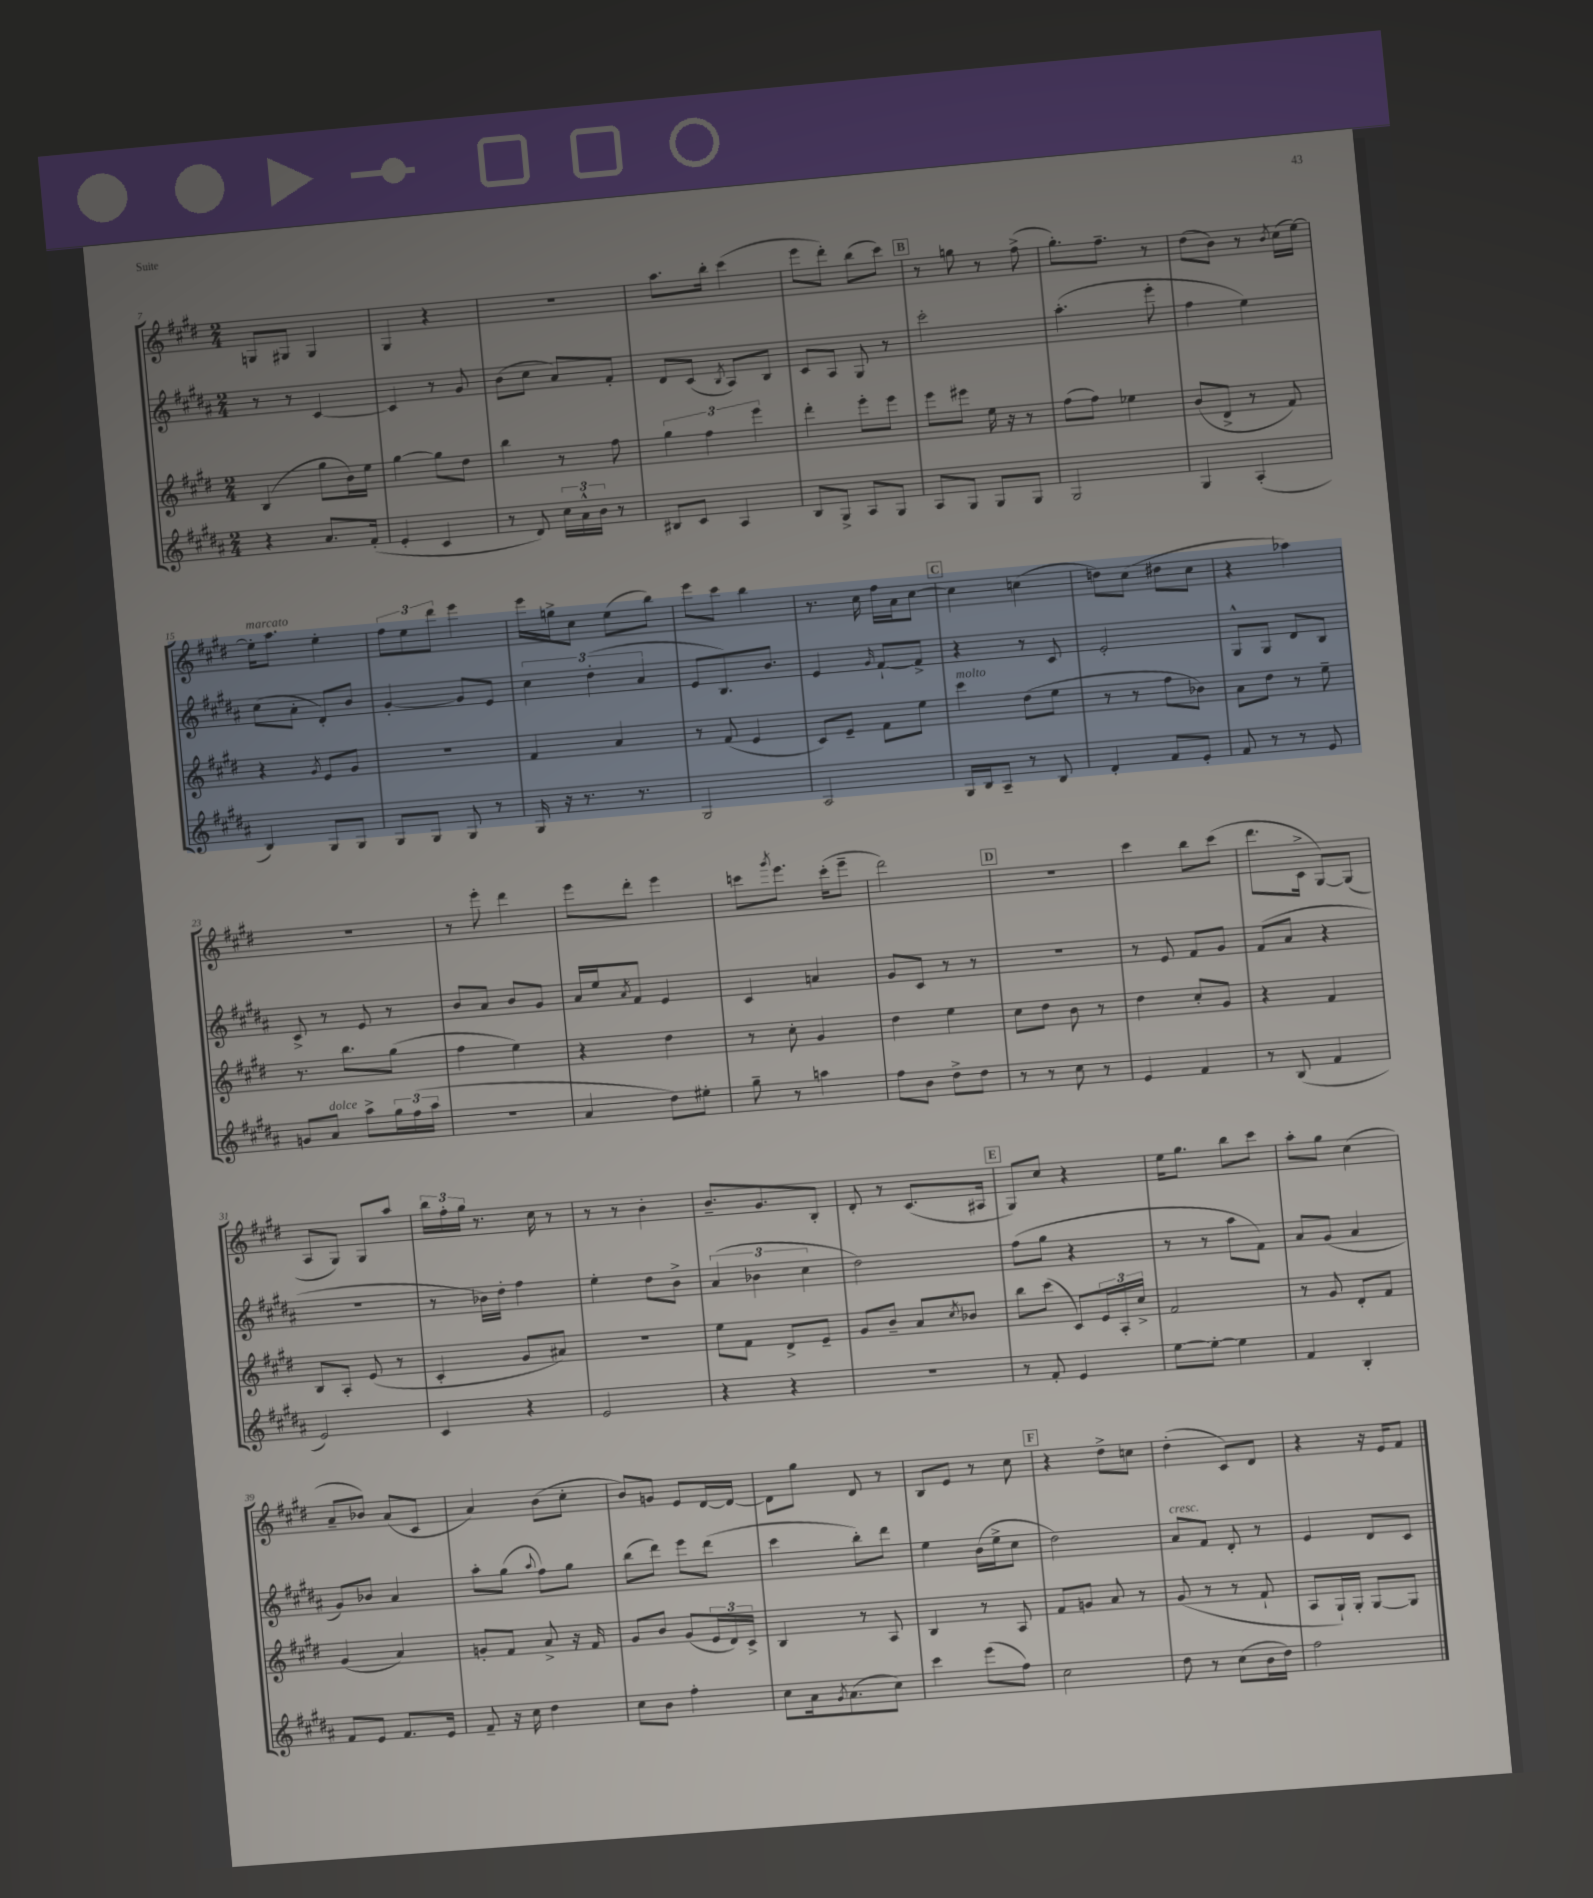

**kern	**kern	**kern	**kern
*staff4	*staff3	*staff2	*staff1
*clefG2	*clefG2	*clefG2	*clefG2
*k[f#c#g#d#a#]	*k[f#c#g#d#]	*k[f#c#g#d#a#]	*k[f#c#g#d#]
*M2/4	*M2/4	*M2/4	*M2/4
4r	(4B	8r	8G
.	.	8r	8G#
8.a#	8gg#	[4c#	4G#
.	16b)	.	.
(16f#'	16ee	.	.
=	=	=	=
4e'	[4gg#	4c#]	4G#
4c#	8gg#]	8r	4r
.	8dd#	8g#	.
=	=	=	=
8r	4bb	(8b	2r
8d#)	.	8cc#	.
24cc#	8r	8a#)	.
24a#^^	.	.	.
24b	.	.	.
8r	8ff#	8f#'	.
=	=	=	=
8B#	6gg#	8d#	8.aa
8c#	.	(8c#	.
.	6ff#	.	.
.	.	.	16bb'
.	.	8qB	.
4A#	.	8A#)	(4ccc#
.	6eee	.	.
.	.	8B	.
=	=	=	=
8B	4ddd#'	8c#	8eee
8G#^	.	8A#	8ddd#')
8A#	8eee'	8G#	(8bb
8G#	8eee	8r	8ccc#)
=	=	=	=
8A#	8eee	2ccc#'	8r
8G#	8eee#	.	8gg
8G#	16ee	.	8r
.	16r	.	.
8G#	8r	.	(8ff#^
=	=	=	=
2G#	(8ff#	(4.aa#'	8.gg#')
.	8ff#)	.	.
.	.	.	8.ff#~
.	4ee-	.	.
.	.	8eee'	8r
=	=	=	=
4G#	(8b	4ff#	(8dd#
.	8d#^	.	8b)
(4A#'	8r	4ee)	8r
.	.	.	8qb
.	8f#)	.	(16cc#
.	.	.	[16ee)
=	=	=	=
4B)	4r	(8cc#	16ee']
.	.	.	8.aa
.	.	8a#'	.
.	8qg#	.	.
8G#	8e	8d#')	4ee'
8G#	8g#	8b	.
=	=	=	=
8G#	2r	[4g#'	12ff#
.	.	.	12ee
8G#	.	.	.
.	.	.	12ddd#
8G#	.	8g#]	4eee
8r	.	8e	.
=	=	=	=
16G#	4f#	6cc#	16eee
16r	.	.	16gg^
8.r	.	.	8cc#
.	.	(6dd#'	.
.	4a	.	(8ee
8.r	.	.	.
.	.	6a#	.
.	.	.	8bb)
=	=	=	=
2G#	8r	8e	8eee
.	(8f#	8.B)	8ccc#
.	4e	.	4bb
.	.	8.b	.
=	=	=	=
2A#	8c#)	4e	8.r
.	8e~	.	.
.	.	.	16cc#
.	.	16qqg#	.
.	8f#	[8f#`	16ff#
.	.	.	16a
.	8ee	8f#^]	[8cc#
=	=	=	=
16G#	4ccc#	4r	4cc#]
16B	.	.	.
8A#~	.	.	.
8r	(8dd#	8r	(4cc
8B	8ee	8c#	.
=	=	=	=
4d#'	8r	2e'	8dd)
.	8r	.	(8cc#
8f#	8ff#	.	8dd#
8e'	8b-)	.	8cc#
=	=	=	=
8f#	8a	8G#^^	4r
8r	8dd#	8G#	.
8r	8r	8d#	4aa-)
8e	8ee~	8B	.
=	=	=	=
8g	8.r	8c#^	2r
8a#	.	8r	.
.	8.bb	.	.
8aa#^	.	8e	.
24gg#	(8gg#	8r	.
(24ff#	.	.	.
24aa#	.	.	.
=	=	=	=
2r	4ff#	8b	8r
.	.	8a#	8eee'
.	4ee)	8b	4ddd#
.	.	8g#	.
=	=	=	=
4a#	4r	16a#	8eee
.	.	16ee	.
.	.	8qa#	.
.	.	8f#	8ddd#'
8dd#)	4dd#	4e	4eee
8ee#'	.	.	.
=	=	=	=
8gg#~	8r	4c#	8ccc
.	.	.	8qggg#
8r	8cc#'	.	8.eee
4aa	4g#	4a	.
.	.	.	(16ccc'
.	.	.	8eee~
=	=	=	=
8ff#	4dd#	8g#	2ddd#)
8b	.	8c#	.
8dd#^	4ee	8r	.
8dd#	.	8r	.
=	=	=	=
8r	8cc#	2r	2r
8r	8dd#	.	.
8cc#	8b	.	.
8r	8r	.	.
=	=	=	=
4e	4dd#	8r	4ccc#
.	.	8e	.
4f#	8cc#'	8f#	8bb
.	8g#	8g#	(8ccc#
=	=	=	=
8r	4r	(8f#	8.ddd#
(8B	.	8a#	.
.	.	.	16c#^
4f#	4f#	4r	[8G#)
.	.	.	(8G#]
=	=	=	=
2e)	8B	2r	8A
.	8A'	.	8G#)
.	(8e	.	8G#
.	8r	.	8aa
=	=	=	=
4c#	4c#'	8r	24bb
.	.	.	24ff#'
.	.	.	24gg#
.	.	16b-)	8.r
.	.	16dd#'	.
4r	8g#	4ff#	.
.	.	.	16cc#
.	8a#)	.	8r
=	=	=	=
2e	2r	4ee'	8r
.	.	.	8r
.	.	8dd#	4b'
.	.	8b^	.
=	=	=	=
4r	8ee	(6a#	8.b~
.	8f#	.	.
.	.	6b-	.
.	.	.	8.g#
4r	8d#^	.	.
.	.	6cc#	.
.	8e~	.	8B'
=	=	=	=
2r	8g#	2dd#)	8d#'
.	8b~	.	8r
.	8a	.	(8.c#
.	8qcc#	.	.
.	8b-	.	.
.	.	.	16A#
=	=	=	=
8r	8bb	(8ff#	8G#)
8f#'	(8ccc#	8gg#	8cc#
4e	8c#)	4r	4r
.	24e	.	.
.	24A'	.	.
.	24cc#^	.	.
=	=	=	=
[8ee	2f#	8r	16ee
.	.	.	8.gg#
8ee'_	.	8r	.
4ee]	.	8aa#	8bb
.	.	8f#)	8ccc#
=	=	=	=
4f#	8r	8a#	8aa'
.	8g#	(8g#	8gg#
4B'	8d#'	4a#	(4cc#
.	8f#	.	.
=	=	=	=
8f#	(4g#	8g#)	8a~
8e	.	8b-	8b-)
8.f#	4a)	4a#	(8a
.	.	.	8c#
16e	.	.	.
=	=	=	=
8f#~	8g'	8aa#'	4a)
16r	8f#	(8gg#	.
16cc#	.	.	.
.	.	8qqaa#	.
4dd#	8a^	8ff#)	(8b
.	16r	8gg#	8cc#'
.	16f#	.	.
=	=	=	=
8cc#	8g#	(8bb	8b)
8b	8b	8ddd#)	8g
4ff#'	(8g#	8eee	8e
.	24e	(8ddd#	[16d#
.	24d#)	.	.
.	.	.	16d#_
.	24c#^	.	.
=	=	=	=
8cc#	4B	4ccc#	8d#]
16a#	.	.	8gg#
8qg#	.	.	.
(8.a#	.	.	.
.	8r	8bb')	8d#
8cc#)	8A	8ddd#	8r
=	=	=	=
4ccc#	4B	4ee	8B
.	.	.	8e
(8eee	8r	(16b	8r
.	.	16ee^	.
8ff#)	8A	8cc#	8cc#
=	=	=	=
2cc#	8f#	2dd#)	4r
.	8g	.	.
.	8a	.	8dd#^
.	8r	.	8cc
=	=	=	=
8dd#	(8g#	8a#	(4dd#'
8r	8r	8f#	.
(8cc#	8r	8d#'	8c#)
16b	8f#`	8r	8d#
16dd#)	.	.	.
=	=	=	=
2ff#	8A	4e	4r
.	16G#`)	.	.
.	16G#'	.	.
.	[8G#	8d#	16r
.	.	.	16e
.	8G#]	8c#	8f#
==	==	==	==
*-	*-	*-	*-
